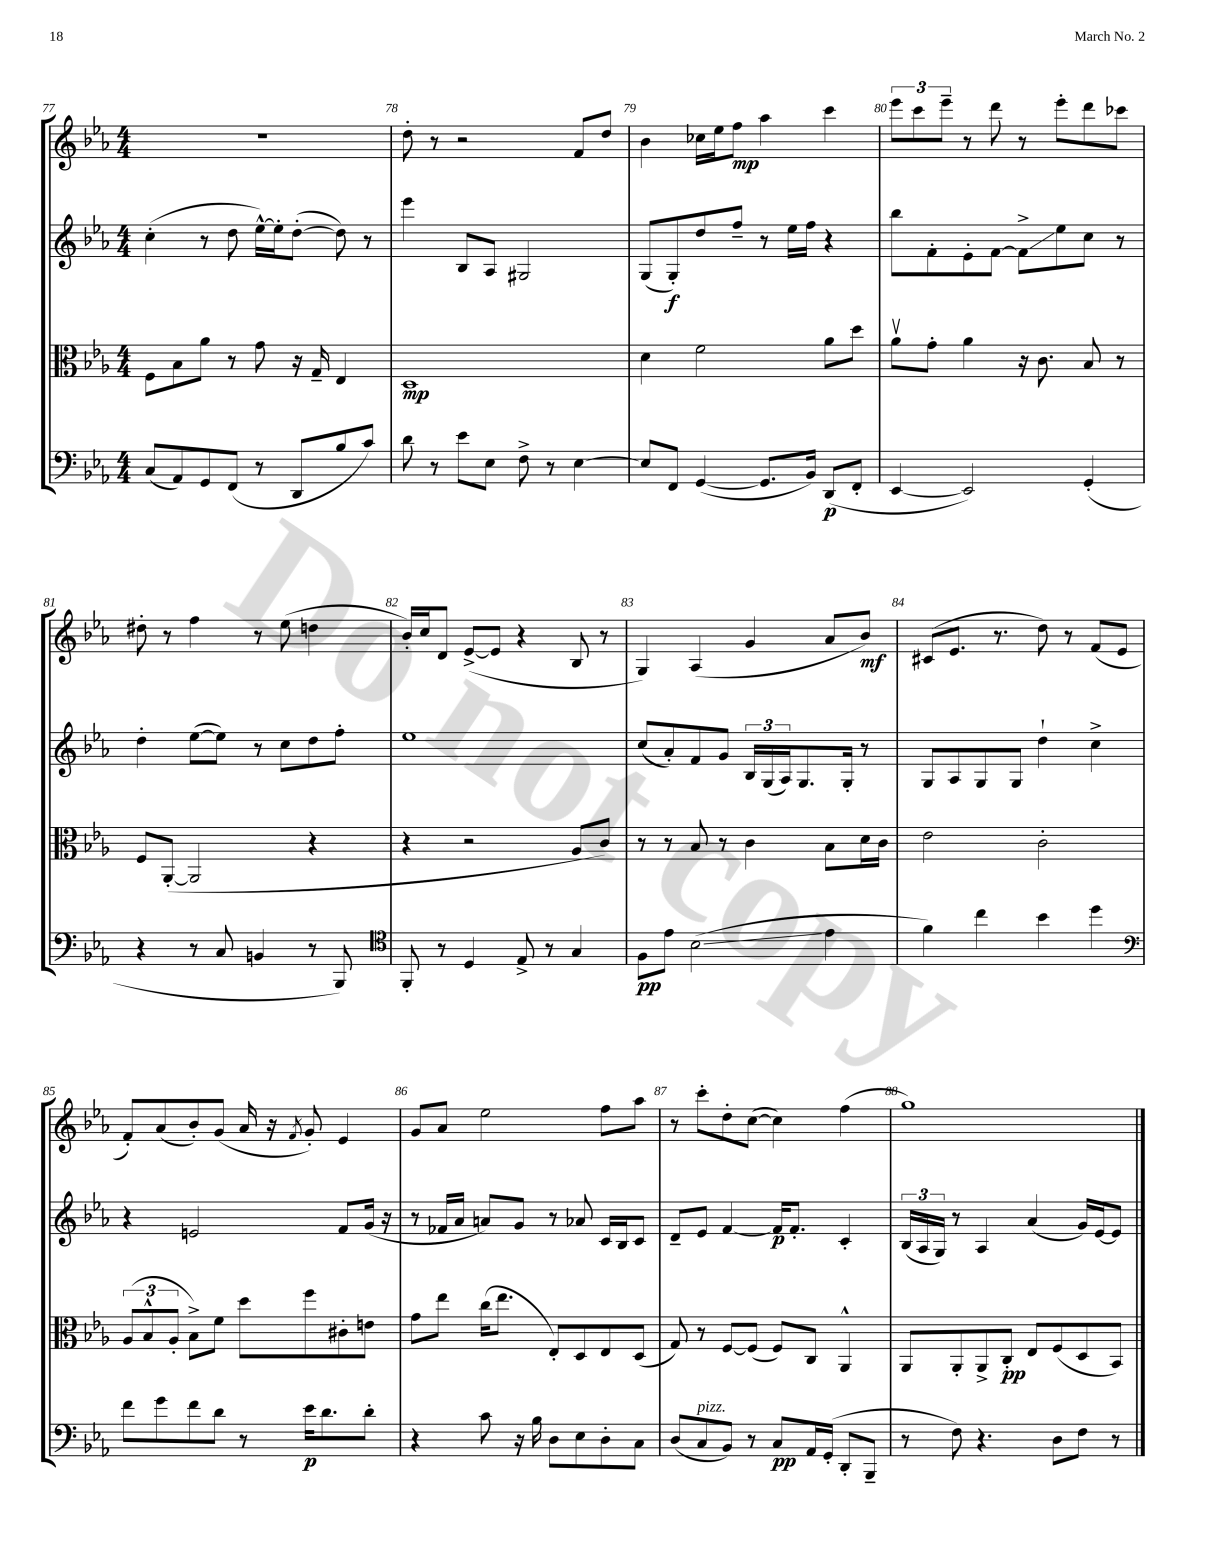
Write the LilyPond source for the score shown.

<<
\new StaffGroup <<
\new Staff = "s0" {
    \clef treble \key ees \major \numericTimeSignature \time 4/4
    r1 |
    d''8-. r8 r2 f'8 d''8 |
    bes'4 ces''16 ees''16 f''8\mp aes''4 c'''4 |
    \tuplet 3/2 { ees'''8 c'''8 ees'''8-- } r8 d'''8 r8 ees'''8-. d'''8 ces'''8 |
    dis''8-. r8 f''4 r8 ees''8( d''4 |
    bes'16-.) c''16 d'8 ees'8~->( ees'8 r4 bes8 r8 |
    g4) aes4( g'4 aes'8 bes'8\mf) |
    cis'8( ees'8. r8. d''8) r8 f'8( ees'8 |
    f'8-.) aes'8( bes'8-.) g'8( aes'16 r16 \acciaccatura { f'8 } g'8-.) ees'4 |
    g'8 aes'8 ees''2 f''8 aes''8 |
    r8 c'''8-. d''8-. c''8~( c''4) f''4( |
    g''1) \bar "|." |
}
\new Staff = "s1" {
    \clef treble \key ees \major \numericTimeSignature \time 4/4
    c''4-.( r8 d''8 ees''16~-^) ees''16-. d''8~-.( d''8) r8 |
    ees'''4 bes8 aes8 gis2 |
    g8( g8-.\f) d''8 f''8-- r8 ees''16 f''16 r4 |
    bes''8 f'8-. ees'8-. f'8~ f'8->\glissando ees''8 c''8 r8 |
    d''4-. ees''8~( ees''8) r8 c''8 d''8 f''8-. |
    ees''1 |
    c''8( aes'8-.) f'8 g'8 \tuplet 3/2 { bes16 g16( aes16) } g8. g16-. r8 |
    g8 aes8 g8 g8 d''4-! c''4-> |
    r4 e'2 f'8 g'16( r16 |
    r8 fes'16 aes'16 a'8) g'8 r8 aes'8 c'16 bes16 c'8 |
    d'8-- ees'8 f'4~ f'16\p f'8.-. c'4-. |
    \tuplet 3/2 { bes16( aes16 g16) } r8 aes4 aes'4( g'16) ees'16~ ees'8 \bar "|." |
}
\new Staff = "s2" {
    \clef alto \key ees \major \numericTimeSignature \time 4/4
    f8 bes8 aes'8 r8 g'8 r16 g16-- ees4 |
    d1\mp |
    d'4 f'2 aes'8 d''8 |
    aes'8\upbow g'8-. aes'4 r16 c'8. bes8 r8 |
    f8 aes,8~-.( aes,2 r4 |
    r4 r2 aes8 c'8) |
    r8 r8 bes8 r8 c'4 bes8 d'16 c'16 |
    ees'2 c'2-. |
    \tuplet 3/2 { aes8( bes8-^ aes8-. } bes8->) f'8 d''8 f''8 cis'8-. e'8 |
    g'8 ees''8 c''16( ees''8. ees8-.) d8 ees8 d8( |
    g8) r8 f8~ f8( f8) c8 aes,4-^ |
    aes,8 aes,8-. aes,8-> c8-.\pp ees8 f8( d8 bes,8) \bar "|." |
}
\new Staff = "s3" {
    \clef bass \key ees \major \numericTimeSignature \time 4/4
    c8( aes,8) g,8 f,8( r8 d,8 bes8 c'8) |
    d'8 r8 ees'8 ees8 f8-> r8 ees4~ |
    ees8 f,8 g,4~( g,8. bes,16) d,8\p( f,8-. |
    ees,4~ ees,2) g,4-.( |
    r4 r8 c8 b,4 r8 bes,,8) |
    \clef tenor f,8-. r8 d4 ees8-> r8 g4 |
    f8\pp ees'8 bes2\glissando( ees'4 |
    f'4) c''4 bes'4 d''4 |
    \clef bass f'8 g'8 f'8 d'8 r8 ees'16\p d'8. d'8-. |
    r4 c'8 r16 bes16 d8 ees8 d8-. c8 |
    d8( c8^\markup { \italic "pizz." } bes,8) r8 c8\pp aes,16 g,16-.( d,8-. bes,,8-- |
    r8 f8) r4. d8 f8 r8 \bar "|." |
}
>>
>>
\layout { \context { \Score currentBarNumber = #77 \override BarNumber.break-visibility = ##(#f #t #t) barNumberVisibility = #all-bar-numbers-visible } }
